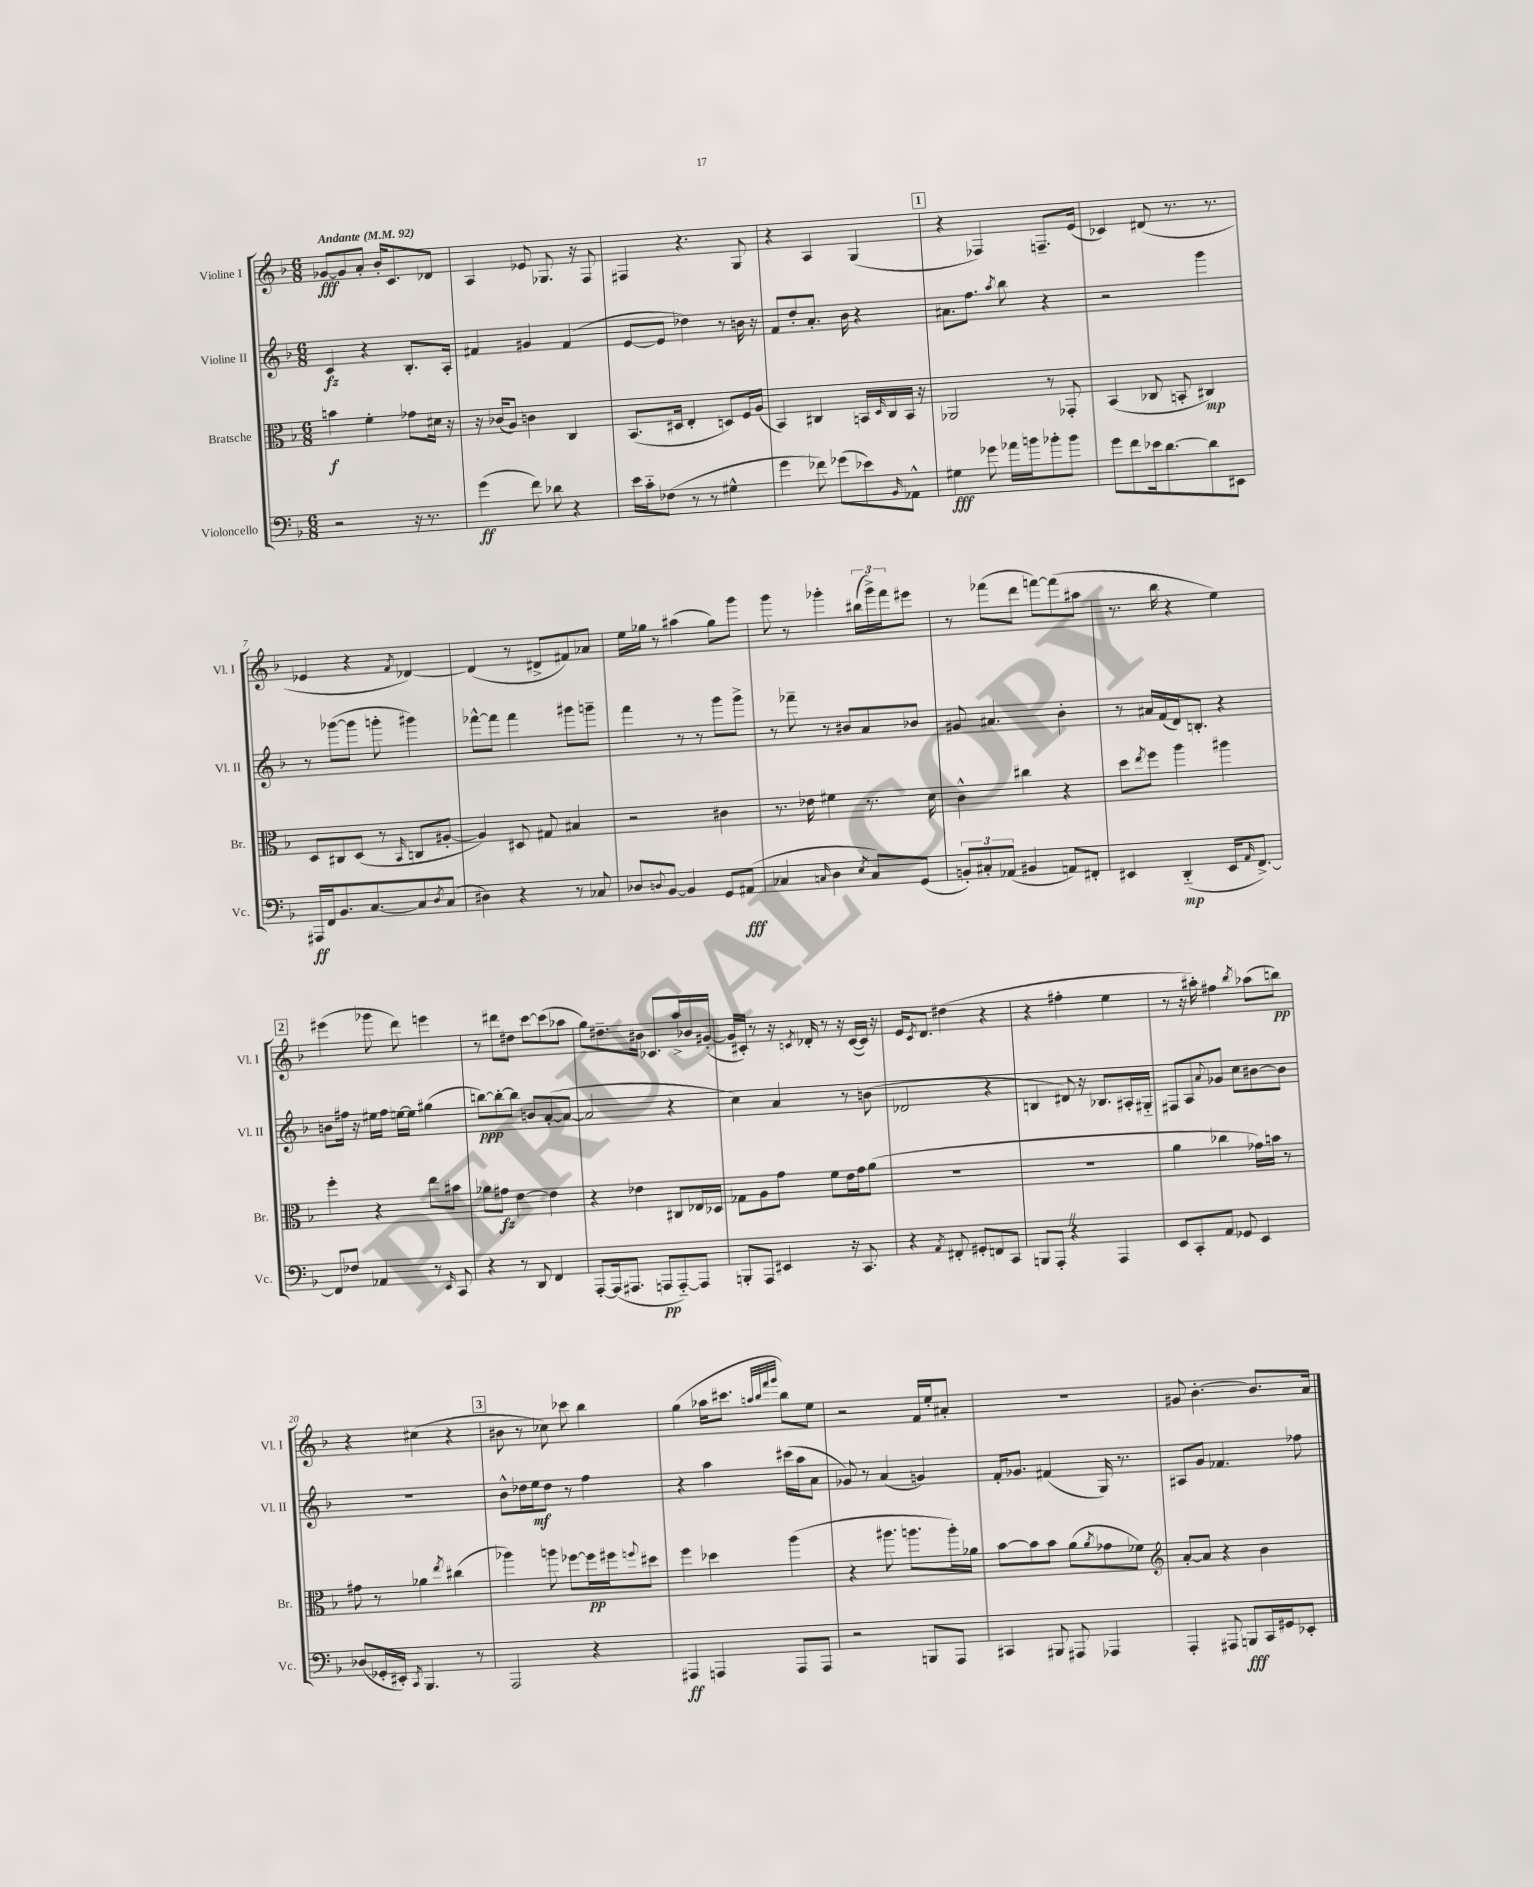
<<
\new StaffGroup <<
\new Staff = "s0" \with { instrumentName = "Violine I" shortInstrumentName = "Vl. I" } {
    \clef treble \key f \major \numericTimeSignature \time 6/8 \tempo "Andante" 4 = 92
    ges'8~\fff ges'8 a'8-. bes'16-. c'8. des'8 |
    a4 ees'8 ges8. r16 f8 |
    fis4 r4. g8 |
    r4 a4 g4( |
    \mark \markup { \box "1" } r4 fes4) f8.-- e'16( |
    ces'4) dis'8( r8. r8. |
    ees'4 r4 \acciaccatura { f'8 } des'4~) |
    des'4( r8 dis'8-> fis'8) aes'8 |
    e''16 ges''16 r8 ais''4( ges''8) g'''8 |
    g'''8 r8 ges'''4-. \tuplet 3/2 { bis''16( ges'''16->) f'''16 } eis'''8 |
    r8 fes'''8( d'''8 f'''8~) f'''8( ais''8 |
    r8. bes''16 r4 e''4) |
    \mark \markup { \box "2" } eis'''4( ges'''8 d'''8) e'''4 |
    r8 dis'''8 dis''8 c'''8~ c'''8( aes''8 |
    g''8) dis''8.-- bis'16 ces'8. a''16-> bes'16 gis'16~-.( |
    gis'16 cis'16-.) r8 r16 \acciaccatura { c'8 } des'16-. r8 r16 c'16~( c'16) r16 |
    e'16 \acciaccatura { c'8 } d'8. dis''4( r4 |
    r4 fis''4-. e''4 |
    r8 r16 ais''16-.) fis''4 \acciaccatura { bes''8 } aes''8( b''8\pp) |
    r4 cis''4( r4 |
    \mark \markup { \box "3" } bis'8 r8 ces''8) ces'''8 bes''4 |
    g''4( aes''16 cis'''8. \grace { a''32 bes''32 f'''32 g'''32 } bes''8) e''8 |
    r2 f'16 e''16-. ais'8-. |
    R2. |
    gis'8 bes'4.~-. bes'8. a'16 \bar "|." |
}
\new Staff = "s1" \with { instrumentName = "Violine II" shortInstrumentName = "Vl. II" } {
    \clef treble \key f \major \numericTimeSignature \time 6/8
    c'4\fz r4 bes8.-. a16-. |
    fis'4 gis'4 fis'4( |
    e'8~ e'8 des''4) r8 b'16 r16 |
    f'8 d''8-. a'8.-. bes'16 r4 |
    \mark \markup { \box "1" } ais'8. f''8. \acciaccatura { a''8 } bes''8 r4 |
    r2 g'''4 |
    r8 ges'''8~( ges'''8 g'''8-. gis'''4) |
    fes'''8~-^ fes'''8 fes'''4 gis'''8 g'''8-- |
    f'''4 r8 r8 g'''8 g'''8-> |
    r8 fes'''8-- r8 bis'8 a'8 bes'8 |
    gis'8 ais'4. bes'4-. |
    r8 ais'16 f'16( d'16) b8.-. r4 |
    \mark \markup { \box "2" } b'8 fis''16 r16 eis''16 fis''16 e''16~ e''16 gis''4( |
    b''8~\ppp) b''8~-. b''8 b'8 a'8~-.( a'8~ |
    a'2 r4 |
    c''4) a'4 r8 b'8( |
    des'2 r4 |
    b4 dis'8) r16 bes8. ais16-. gis16-_ |
    fis8 a8 \appoggiatura { a'8 } ges'8 c''8 bis'8~ bis'8 |
    R2. |
    \mark \markup { \box "3" } bes'8-^ des''16 e''16\mf des''8 r8 f''4 |
    r4 a''4 cis'''16( a''16 a'8 |
    ges'8) r8 a'4( g'4) |
    f'16-. ges'8. fis'4( g16) r8. |
    ais8 g'8 fes'4. fes''8 \bar "|." |
}
\new Staff = "s2" \with { instrumentName = "Bratsche" shortInstrumentName = "Br." } {
    \clef alto \key f \major \numericTimeSignature \time 6/8
    b'4\f f'4-. ges'8 dis'16 r16 |
    r16 ces'16( a8) c'4 c4 |
    bes,8.( dis16 e4-. d8) f16 a16( |
    bes,4) cis4 b,16 \grace { d16 } cis16 b,16 r16 |
    \mark \markup { \box "1" } aes,2 r8 ges,8-. |
    bes,4( ces8 b,8-. cis4\mp) |
    d8 cis8 d8( r8 \grace { bes,16 } c8 ais8~-. |
    ais4) dis8 gis8 bis4 |
    r2 cis'4 |
    r8. ees'16 fis'4 r8. d'16 |
    c'4-^ cis''4 r4 |
    d''8 \acciaccatura { e''8 } f''8 a''4 ais''4 |
    \mark \markup { \box "2" } f''4-. r4 e''8 bis'8 |
    aes'8 gis'8\fz e'4~ e'4 |
    r4 ees'4 cis8 ees16 des16 |
    ges8 a8 g'8 f'8 e'16 g'16 a'8( |
    R2. |
    R2. |
    a'4 ces''4 ges'16) b'16 r8 |
    gis'8 r8 aes'4 \acciaccatura { e''8 } cis''4( |
    \mark \markup { \box "3" } aes''4) a''8 fes''8~ fes''16\pp fis''16 \appoggiatura { f''8 } dis''8 |
    f''4 des''4 a''4( |
    r4 ais''8. a''8. a''16-.) aes'16 |
    bes'8~ bes'8 bes'8 a'8( \acciaccatura { a'8 } ges'8 fes'8) |
    \clef treble a'8~-. a'8 r4 bes'4 \bar "|." |
}
\new Staff = "s3" \with { instrumentName = "Violoncello" shortInstrumentName = "Vc." } {
    \clef bass \key f \major \numericTimeSignature \time 6/8
    r2 r16 r8. |
    g'4\ff( f'8) des'8 r4 |
    e'16 c'16-_ fes8( r8 r8 gis4-^ |
    g'4 fes'8) ges'8( ees'8) \grace { bes,16 } aes,8-^ |
    \mark \markup { \box "1" } gis4\fff ges'8 aes'16 b'16 bes'8-. bes'8 |
    g'8 f'8 ees'16 d'8.~ d'8 eis,8 |
    ais,,16\ff f,16 bes,8. c8.~ c8 \acciaccatura { d8 } c8( |
    dis4) r4 r8 ces8 |
    des8 \appoggiatura { d8 } bes,8~ bes,4 g,8 ais,8\fff( |
    ces4 \grace { c16 } d4 \acciaccatura { e8 } c8) g,8( |
    \tuplet 3/2 { b,8-.) cis8-. aes,8( } bis,4 a,8) fis,8-. |
    eis,4 d,4-_\mp( eis,16 \grace { a,16 } f,8.~->) |
    \mark \markup { \box "2" } f,8 fes8 aes,4 r8 \grace { e,16 } c,8 |
    r4 r8 d,8 f,4 |
    a,,8~-. a,,16( ais,,8. a,,8\pp a,,8~-_) a,,8 |
    b,,8-. a,,8 eis,4 r16 c,8. |
    r4 \acciaccatura { a,8 } fis,8-. gis,8-. f,8 c,8 |
    b,,8 a,,8-. \once \override BreathingSign.text = \markup { \musicglyph "scripts.caesura.straight" } \breathe r4 a,,4 |
    e,8 c,8-. a,8 ges,8 e,4 |
    des8( ges,16-. eis,16-.) \acciaccatura { c,8 } bes,,4. r8 |
    \mark \markup { \box "3" } a,,2 r4 |
    ais,,4\ff a,,4 a,,8 a,,8 |
    r2 b,,8 a,,8 |
    cis,4 bis,,8 ais,,8 aes,,4 |
    a,,4-. ais,,8 b,,8\fff c,16 gis,16 ees,8-. \bar "|." |
}
>>
>>
